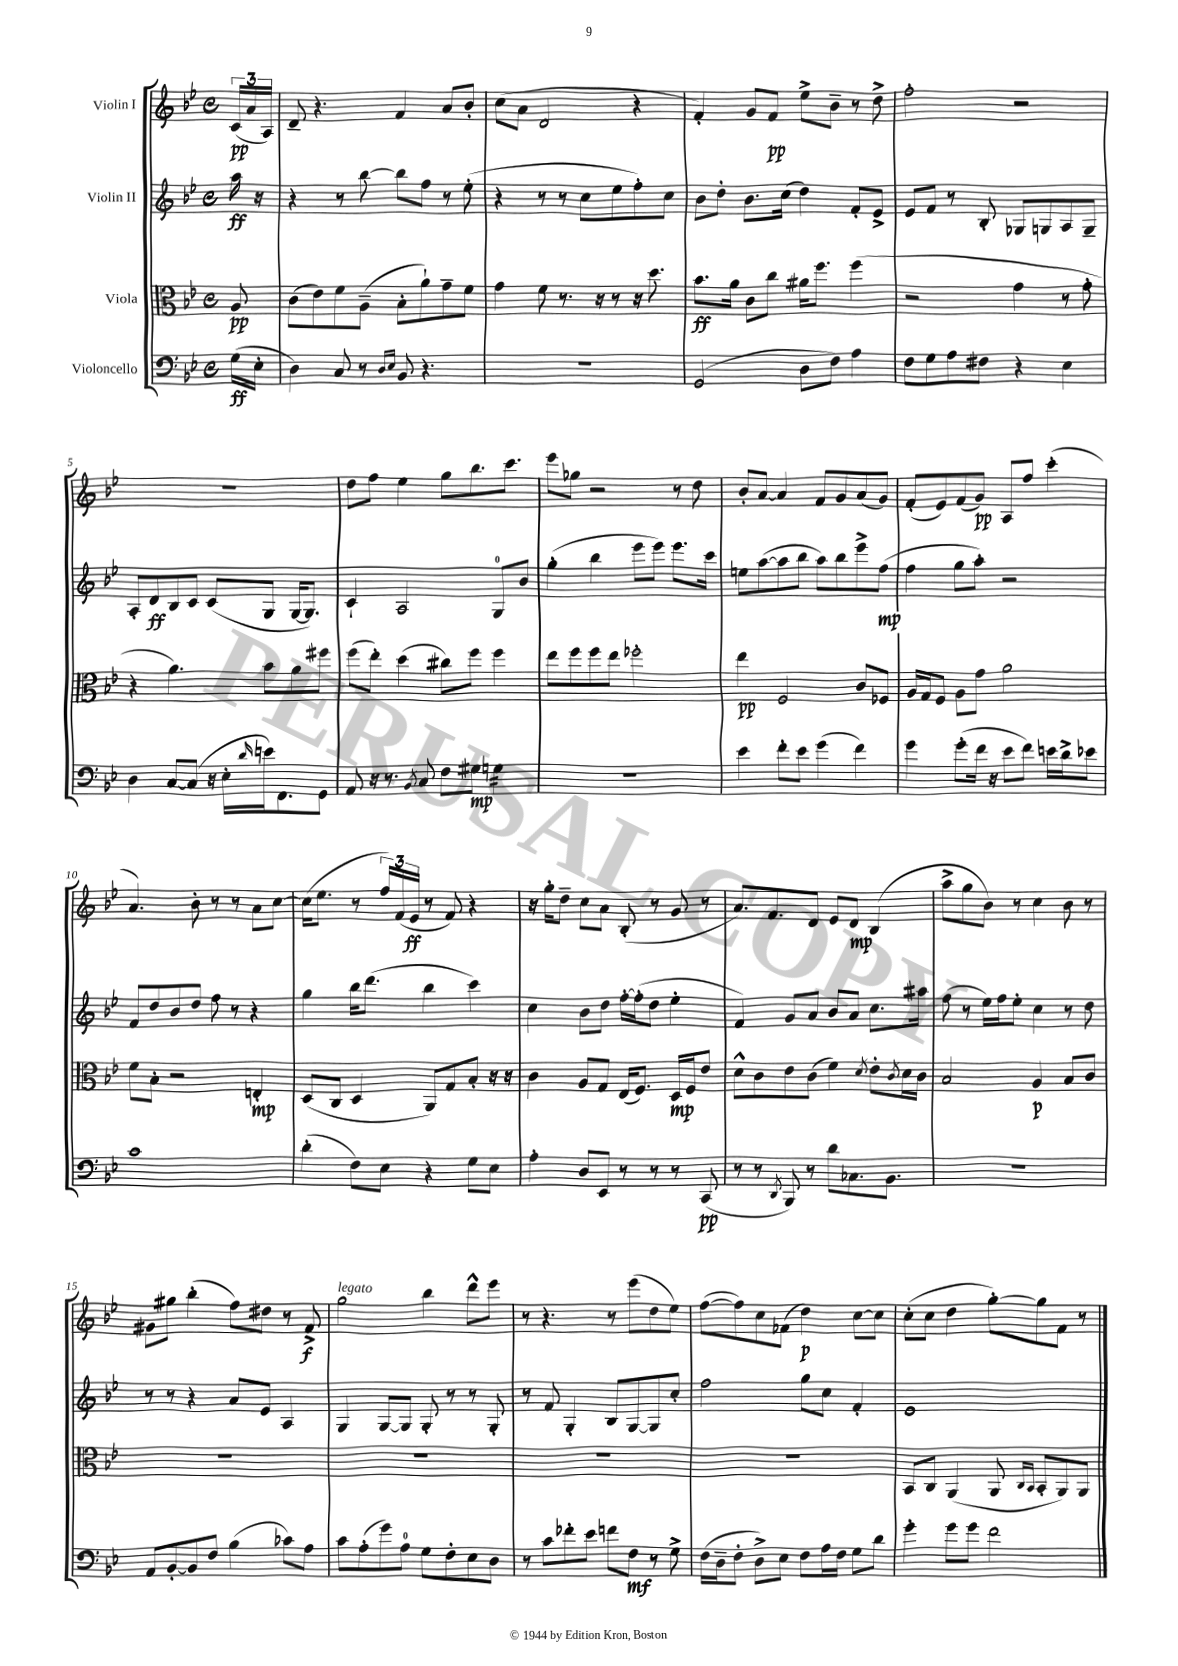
<<
\new StaffGroup <<
\new Staff = "s0" \with { instrumentName = "Violin I" } {
    \clef treble \key bes \major \defaultTimeSignature \time 4/4 \partial 8
    \tuplet 3/2 { c'16\pp( a'16 a16) } |
    d'8-- r4. f'4 a'8 bes'8-. |
    c''8( a'8 d'2 r4 |
    f'4-.) g'8 f'8\pp ees''8-> bes'8-- r8 d''8-> |
    f''2-. r2 |
    r1 |
    d''8 f''8 ees''4 g''8 bes''8. c'''8. |
    ees'''8 ges''8 r2 r8 d''8 |
    bes'8-. a'8~ a'4 f'8 g'8 a'8( g'8) |
    f'8-.( ees'8) f'8( g'8\pp) a8 f''8 c'''4-.( |
    a'4.) bes'8-. r8 r8 a'8 c''8~ |
    c''16( ees''8. r8 \tuplet 3/2 { f''16) f'16( ees'16\ff } r8 f'8) r4 |
    r16 g''16-. d''8-- c''8 a'8 bes8-.( r8 g'8 r8 |
    a'8.) f'8. d'8 ees'8 d'8\mp bes4( |
    a''8-> g''8 bes'8) r8 c''4 bes'8 r8 |
    gis'8 gis''8 bes''4-.( f''8) dis''8 r8 f'8->\f |
    g''2^\markup { \italic "legato" } bes''4 d'''8-^ ees'''8 |
    r8 r4. r8 ees'''8( d''8 ees''8) |
    f''8~( f''8) c''8 fes'8( d''4\p) c''8~ c''8 |
    c''8-.( c''8 d''4 g''8~-.) g''8 f'8 r8 \bar "|." |
}
\new Staff = "s1" \with { instrumentName = "Violin II" } {
    \clef treble \key bes \major \defaultTimeSignature \time 4/4 \partial 8
    a''16\ff r16 |
    r4 r8 bes''8~ bes''8 f''8 r8 ees''8-.( |
    r4 r8 r8 c''8 ees''8 f''8-.) c''8 |
    bes'8 d''8-. bes'8. c''16( d''4) f'8-. ees'8-> |
    ees'8 f'8 r8 bes8-. ges8 g8 a8 g8-- |
    a8-. d'8\ff bes8 c'8 c'8( g8 g16~ g8.) |
    c'4-! a2 g8-0 bes'8 |
    g''4-.( bes''4 ees'''8 ees'''8) ees'''8. c'''16 |
    e''8 a''8~( a''8 bes''8 a''8) bes''8 ees'''8-> f''8\mp( |
    f''4 g''8 a''8-.) r2 |
    f'8 d''8 bes'8 d''8 f''8 r8 r4 |
    g''4 bes''16 d'''8.( bes''4 c'''4) |
    c''4 bes'8 d''8 f''16~-. f''16-.( d''8 ees''4-. |
    f'4) g'8 a'8 bes'8 a'8 c''8. ais''16 |
    f''8( r8 ees''16) f''16 ees''8-. c''4 r8 d''8 |
    r8 r8 r4 a'8 ees'8 a4 |
    g4 g8~ g8 g8-. r8 r8 g8-. |
    r8 f'8 g4-. bes8 g8~ g8 c''8-. |
    f''2 g''8 c''8 f'4-. |
    ees'1 \bar "|." |
}
\new Staff = "s2" \with { instrumentName = "Viola" } {
    \clef alto \key bes \major \defaultTimeSignature \time 4/4 \partial 8
    a8\pp |
    c'8( ees'8) f'8 a8--( bes8-. a'8-!) g'8-- f'8 |
    g'4 f'8 r8. r16 r8 r16 d''8. |
    bes'8.\ff a'16 c'8 c''8 ais'16 f''8. f''4( |
    r2 g'4 r8 g'8-. |
    r4 a'4.) bes'8 a'8 fis''8 |
    f''8( ees''8-.) d''4( cis''8) f''8 f''4 |
    ees''8 f''8 f''8 ees''8 fes''2-. |
    ees''4\pp f2 c'8 fes8 |
    a16 g16 f8 a8 g'8 a'2 |
    f'8 bes8-. r2 e4-.\mp |
    d8( c8 d4 a,8) g8 bes8-. r16 r16 |
    c'4 a8 g8 ees16( f8.) d16\mp f16 ees'8 |
    d'8-^ c'8 ees'8 c'8( f'4) \acciaccatura { d'8 } ees'8-. \acciaccatura { c'8 } d'16 c'16 |
    bes2 a4\p bes8 c'8 |
    R1 |
    R1 |
    R1 |
    R1 |
    bes,8 c8 a,4( a,8 \grace { c16 bes,16 } bes,8-. a,8) a,8 \bar "|." |
}
\new Staff = "s3" \with { instrumentName = "Violoncello" } {
    \clef bass \key bes \major \defaultTimeSignature \time 4/4 \partial 8
    g16\ff( ees16-. |
    d4) c8 r8 \grace { d16 ees16 } bes,8 r4. |
    R1 |
    g,2( d8 f8) a4 |
    f8 g8 a8 fis8 r4 ees4 |
    d4 c8~ c8( r16 ees16-. \grace { d'16 } e'16) f,8. g,8 |
    a,8 r16 r8. \acciaccatura { bes,8 } c8 f8 gis8\mp g4:16 |
    R1 |
    ees'4 f'8-. ees'8 g'4( f'4) |
    g'4 g'8-.( f'16 r16 ees'8 f'8) e'16 d'16-> ees'8 |
    c'1 |
    d'4-.( f8) ees8 r4 g8 ees8 |
    a4-. d8 ees,8 r8 r8 r8 c,8\pp( |
    r8 r8 \acciaccatura { d,8 } bes,,8) r8 d'8 ces8. bes,8. |
    R1 |
    a,8 bes,8~-. bes,8 f8 bes4( ces'8) a8 |
    c'8 a8-.( g'8) a8-0 g8 f8-. ees8 d8 |
    r8 c'8 fes'8-. ees'8 f'8 f8\mf r8 g8-> |
    f16( d16-- f8-. d8->) ees8 f8 a16 f16 g8 d'8 |
    g'4-. g'8 g'8 f'2 \bar "|." |
}
>>
>>
